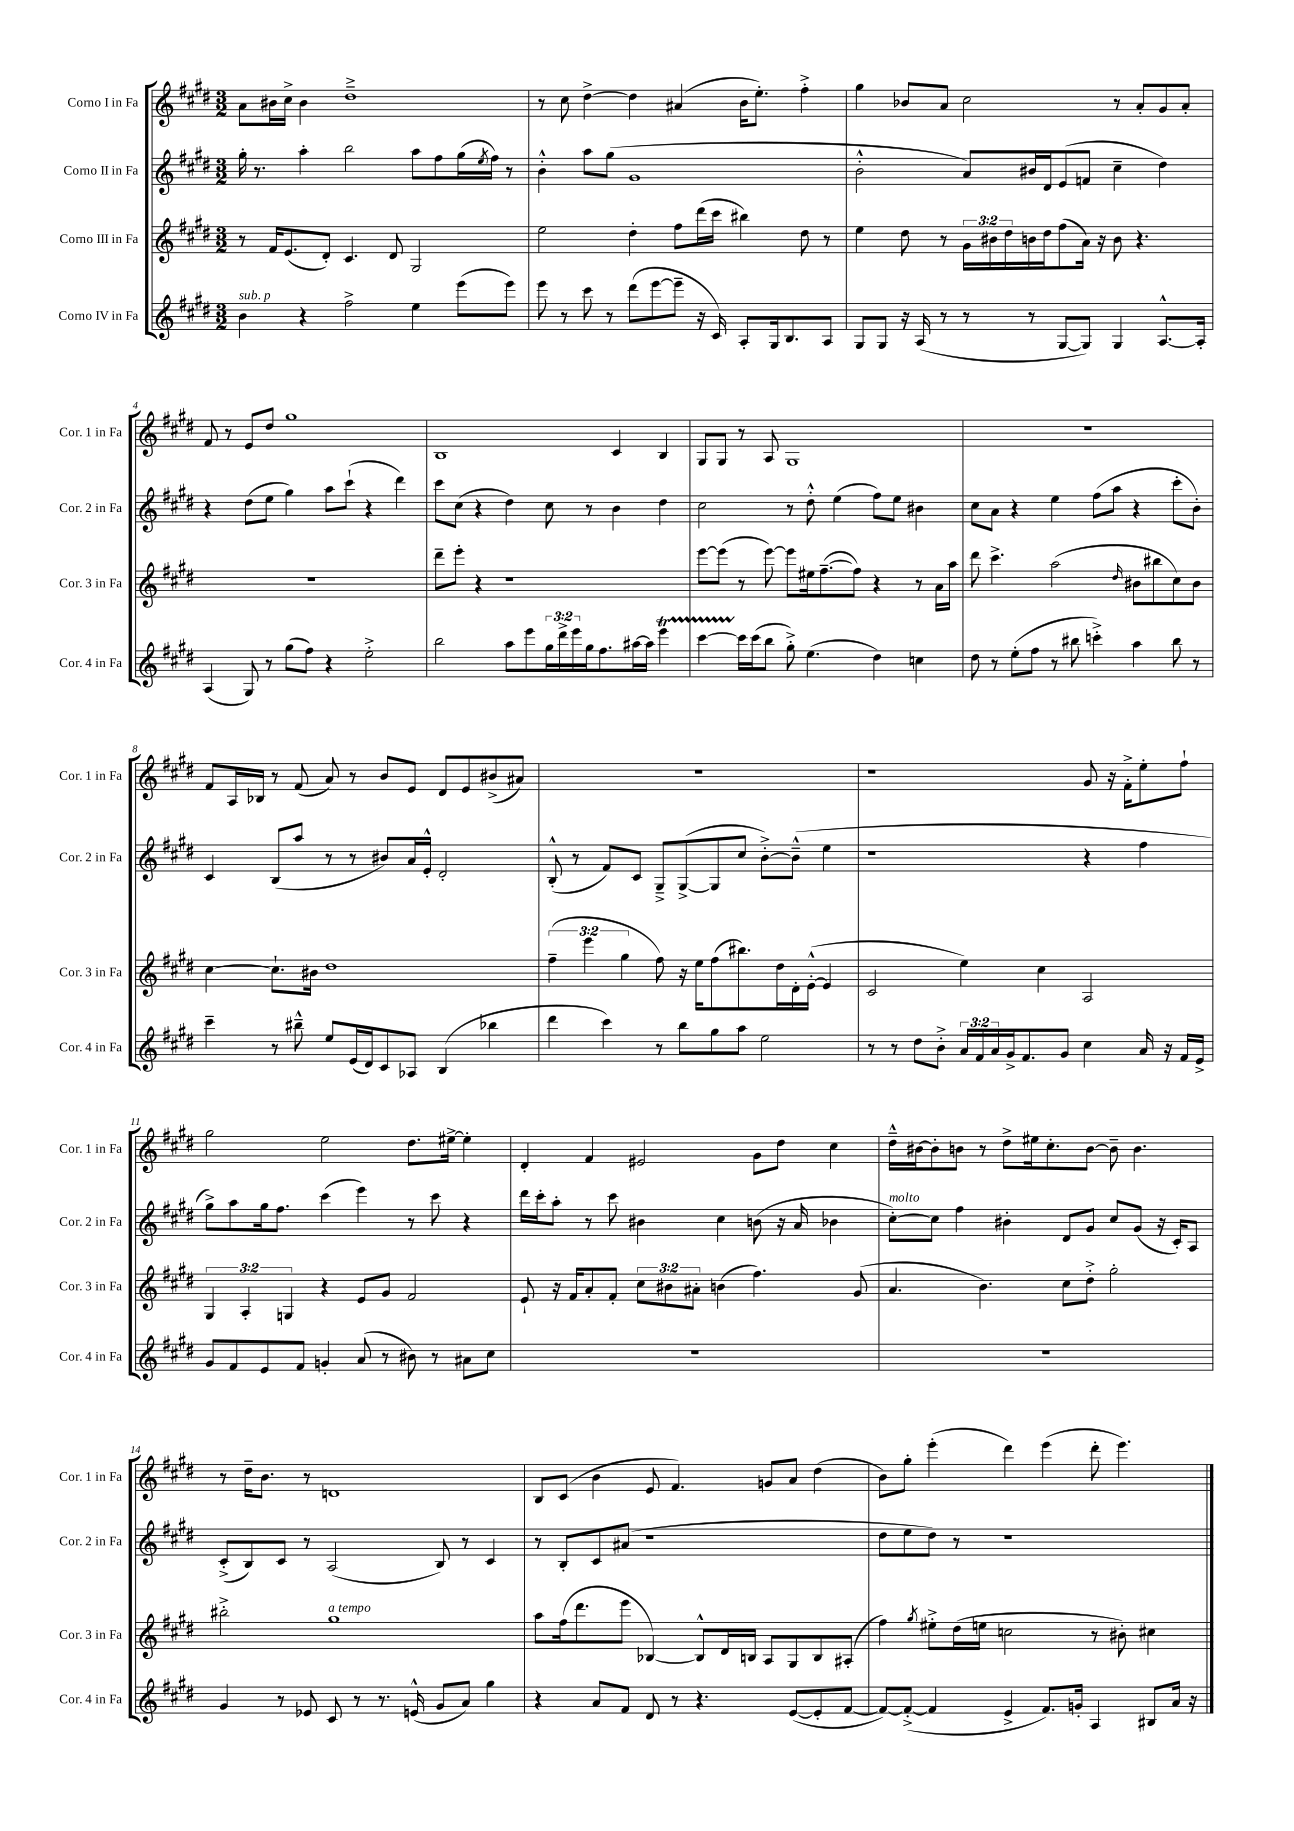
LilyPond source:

<<
\new StaffGroup <<
\new Staff = "s0" \with { instrumentName = "Corno I in Fa" shortInstrumentName = "Cor. 1 in Fa" } {
    \clef treble \key e \major \numericTimeSignature \time 3/2
    a'8 bis'16 cis''16-> bis'4 dis''1---> |
    r8 cis''8 dis''4~-> dis''4 ais'4( b'16 e''8.-.) fis''4-.-> |
    gis''4 bes'8 a'8 cis''2 r8 a'8-. gis'8 a'8-. |
    fis'8 r8 e'8 dis''8 gis''1 |
    b1 cis'4 b4 |
    gis8 gis8 r8 a8 gis1 |
    R1. |
    fis'8 a16 bes16 r8 fis'8( a'8) r8 b'8 e'8 dis'8 e'8 bis'8->( ais'8) |
    R1. |
    r1 gis'8 r16 fis'16-.-> e''8-. fis''8-! |
    gis''2 e''2 dis''8. eis''16~-> eis''4-. |
    dis'4-. fis'4 eis'2 gis'8 dis''8 cis''4 |
    dis''16---^ bis'16~ bis'8-. b'8 r8 dis''8-> eis''16 cis''8.-. b'8~ b'8-- b'4. |
    r8 dis''16-- b'8. r8 d'1 |
    b8 cis'8( b'4 e'8 fis'4.) g'8 a'8 dis''4( |
    b'8) gis''8-. e'''4-.( dis'''4) e'''4( dis'''8-. e'''4.) \bar "|." |
}
\new Staff = "s1" \with { instrumentName = "Corno II in Fa" shortInstrumentName = "Cor. 2 in Fa" } {
    \clef treble \key e \major \numericTimeSignature \time 3/2
    gis''16-. r8. a''4-. b''2 a''8 fis''8 gis''16( \acciaccatura { e''8 } fis''16) r8 |
    b'4-.-^ a''8 gis''8( gis'1 |
    b'2-.-^ a'8) bis'16 dis'16 e'8( f'8 cis''4-- dis''4) |
    r4 dis''8( e''8 gis''4) a''8 cis'''8-!( r4 dis'''4) |
    cis'''8 cis''8( r4 dis''4) cis''8 r8 b'4 dis''4 |
    cis''2 r8 dis''8-.-^ e''4( fis''8) e''8 bis'4 |
    cis''8 a'8 r4 e''4 fis''8( a''8 r4 cis'''8-. b'8-.) |
    cis'4 b8( a''8 r8 r8 bis'8) a'16 e'16-.-^ dis'2-. |
    b8-.-^( r8 fis'8) cis'8 gis8---> gis8~->( gis8 cis''8 b'8~-.->) b'8---^( e''4 |
    r1 r4 fis''4 |
    gis''8->) a''8 gis''16 fis''8. cis'''4( e'''4) r8 cis'''8 r4 |
    dis'''16 cis'''16-. a''8-. r8 cis'''8 bis'4 cis''4 b'8( r16 a'16 bes'4 |
    cis''8~-.^\markup { \italic "molto" }) cis''8 fis''4 bis'4-. dis'8 gis'8 cis''8 gis'8( r16 cis'16-.) a8 |
    cis'8-.->( b8) cis'8 r8 a2( b8) r8 cis'4 |
    r8 b8-. cis'8 ais'8( r1 |
    dis''8 e''8 dis''8) r8 r1 \bar "|." |
}
\new Staff = "s2" \with { instrumentName = "Corno III in Fa" shortInstrumentName = "Cor. 3 in Fa" } {
    \clef treble \key e \major \numericTimeSignature \time 3/2 \override Staff.TupletNumber.text = #tuplet-number::calc-fraction-text
    r8 fis'16 e'8.( dis'8-.) cis'4. dis'8 gis2 |
    e''2 dis''4-. fis''8 dis'''16( cis'''16 bis''4) dis''8 r8 |
    e''4 dis''8 r8 \tuplet 3/2 { gis'16 bis'16 dis''16 } b'16 dis''16 fis''8( a'16) r16 b'8 r4. |
    R1. |
    dis'''8-- e'''8-. r4 r1 |
    e'''8~ e'''8( r8 e'''8~) e'''8 eis''16 fis''8.~--( fis''8) r4 r8 a'16 a''16 |
    dis'''8 cis'''4.-> a''2( \grace { dis''16 } bis'8 bis''8 cis''8) bis'8 |
    cis''4~ cis''8.-! bis'16 dis''1 |
    \tuplet 3/2 { fis''4--( e'''4 gis''4 } fis''8) r16 e''16 fis''8( bis''8.) dis''16 dis'16-. e'16~-.-^( e'4 |
    cis'2 e''4) cis''4 a2 |
    \tuplet 3/2 { gis4 a4-. g4 } r4 e'8 gis'8 fis'2 |
    e'8-! r16 fis'16 a'8-. fis'8-. \tuplet 3/2 { cis''8 bis'8 ais'8-. } b'4( fis''4.) gis'8( |
    a'4. b'4.) cis''8 dis''8-.-> gis''2-. |
    bis''2-.-> gis''1^\markup { \italic "a tempo" } |
    a''8 fis''16( dis'''8. e'''8 bes4~) bes8-^ dis'16 b16 a8 gis8 b8 ais8-.( |
    fis''4) \acciaccatura { gis''8 } eis''8-.-> dis''16( e''16 c''2 r8 bis'8-.) cis''4 \bar "|." |
}
\new Staff = "s3" \with { instrumentName = "Corno IV in Fa" shortInstrumentName = "Cor. 4 in Fa" } {
    \clef treble \key e \major \numericTimeSignature \time 3/2 \override Staff.TupletNumber.text = #tuplet-number::calc-fraction-text
    b'4^\markup { \italic "sub. p" } r4 fis''2-> e''4 e'''8( e'''8) |
    e'''8 r8 cis'''8 r8 dis'''8( e'''8~ e'''8-- r16 cis'16) a8-. gis16 b8. a8 |
    gis8 gis8 r16 a16( r8 r8 r8 gis8~ gis8) gis4 a8.~-^ a16-. |
    a4( gis8) r8 gis''8( fis''8) r4 e''2-.-> |
    b''2 a''8 e'''8 \tuplet 3/2 { gis''16 dis'''16-> e'''16 } gis''16 fis''8. ais''16~ ais''16 e'''4\startTrillSpan |
    cis'''4~ cis'''16\stopTrillSpan cis'''16( b''8 gis''8-.->) e''4.( dis''4) c''4 |
    dis''8 r8 e''8-.( fis''8 r8 bis''8 c'''4-.->) a''4 bis''8 r8 |
    cis'''4-- r8 bis''8---^ e''8 e'16( dis'16) cis'8 aes8 b4( bes''4 |
    dis'''4 cis'''4) r8 b''8 gis''8 a''8 e''2 |
    r8 r8 dis''8 b'8-.-> \tuplet 3/2 { a'16 fis'16 a'16 } gis'16-> fis'8. gis'8 cis''4 a'16 r16 fis'16 e'16-> |
    gis'8 fis'8 e'8 fis'8 g'4-. a'8( r8 bis'8) r8 ais'8 cis''8 |
    R1. |
    R1. |
    gis'4 r8 ees'8 cis'8 r8 r8. e'16-^( gis'8 a'8) gis''4 |
    r4 a'8 fis'8 dis'8 r8 r4. e'8~( e'8-. fis'8~ |
    fis'8~) fis'8~-.->( fis'4 e'4-> fis'8.) g'16-. a4 bis8 a'16 r16 \bar "|." |
}
>>
>>
